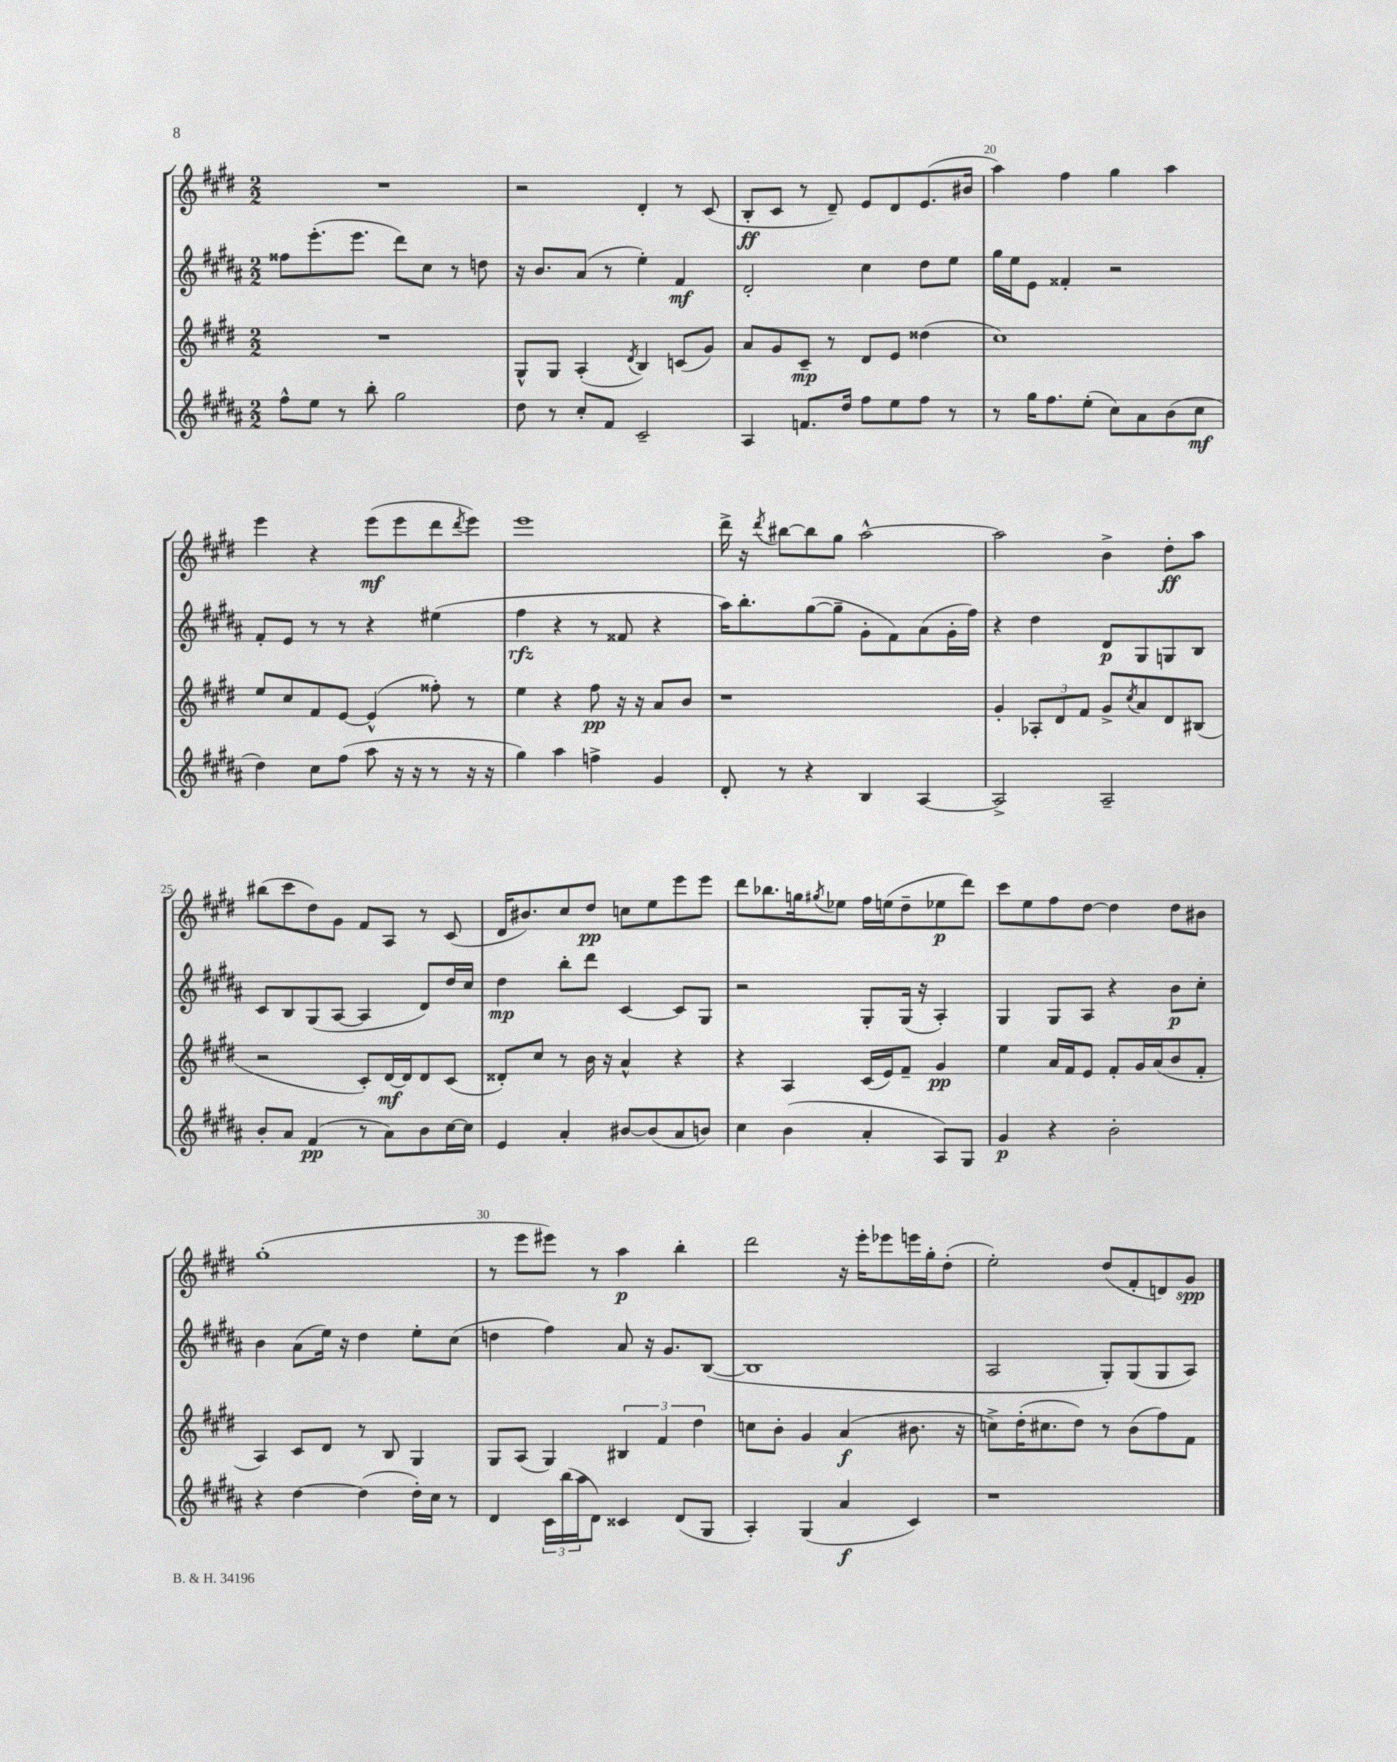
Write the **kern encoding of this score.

**kern	**kern	**kern	**kern
*staff4	*staff3	*staff2	*staff1
*clefG2	*clefG2	*clefG2	*clefG2
*k[f#c#g#d#a#]	*k[f#c#g#d#]	*k[f#c#g#d#a#]	*k[f#c#g#d#]
*M2/2	*M2/2	*M2/2	*M2/2
8ff#^^	1r	8ff##	1r
8ee	.	(8.eee'	.
8r	.	.	.
.	.	8.eee	.
8bb'	.	.	.
2gg#	.	8ddd#)	.
.	.	8cc#	.
.	.	8r	.
.	.	8dd	.
=	=	=	=
8dd#	8G#^^	16r	2r
.	.	8.b	.
8r	8G#	.	.
8cc#'	(4A'	(8a#	.
8f#	.	8r	.
.	8qd#	.	.
2c#~	4B)	4ee')	4d#'
.	(8c	4f#	8r
.	8g#)	.	(8c#
=	=	=	=
4A#	8a	2d#'	8B'
.	8g#	.	8c#
8.f	8c#~	.	8r
.	8r	.	8d#~)
16dd#	.	.	.
8ff#	8d#	4cc#	8e
8ee	8e	.	8d#
8ff#	(4dd##	8dd#	(8.e
8r	.	8ee	.
.	.	.	16b#
=	=	=	=
8r	1cc#)	16gg#	4aa)
.	.	16ee	.
16gg#	.	8e	.
8.ff#	.	.	.
.	.	4f##'	4ff#
(8ee'	.	.	.
8cc#)	.	2r	4gg#
8a#	.	.	.
(8b	.	.	4aa
8cc#	.	.	.
=	=	=	=
4dd#)	8ee	8f#'	4eee
.	8cc#	8e	.
8cc#	8f#	8r	4r
(8ff#	[8e	8r	.
8aa#	(4e^^]	4r	(8eee
16r	.	.	8eee
16r	.	.	.
8r	8ff##')	(4ee#	8ddd#
.	.	.	8qddd#
16r	8r	.	8eee)
16r	.	.	.
=	=	=	=
4gg#)	4ee	4ff#	1eee
4aa#	4r	4r	.
4ff^	8ff#	8r	.
.	16r	8f##	.
.	16r	.	.
4g#	8a	4r	.
.	8b	.	.
=	=	=	=
8d#'	1r	16aa#)	16ddd#^
.	.	8.bb'	16r
.	.	.	8qddd#
8r	.	.	[8bb#
4r	.	([8gg#	8bb#]
.	.	8gg#~]	8gg#
4B	.	8g#'	[2aa^^
.	.	8f#)	.
[4A#	.	(8a#	.
.	.	16g#'	.
.	.	16ff#)	.
=	=	=	=
2A#^]	4g#'	4r	2aa]
.	12A-'	4dd#	.
.	12d#	.	.
.	12f#	.	.
2A#~	8g#^	8d#	4b^
.	8qcc#	.	.
.	8a	8G#	.
.	8d#	8G	8dd#'
.	(8B#	8B	8aa
=	=	=	=
8b'	2r	8c#	(8bb#
8a#	.	8B	8ccc#
(4f#	.	(8G#	8dd#)
.	.	[8A#	8g#
8r	8c#')	4A#]	8f#
8a#)	[16d#	.	8A
.	16d#]	.	.
8b	8d#	8d#)	8r
[16cc#	(8c#	16dd#	(8c#
16cc#]	.	16cc#	.
=	=	=	=
4e	8d##')	4dd#	16d#
.	.	.	8.b#)
.	8cc#	.	.
4a#'	8r	8bb'	8cc#
.	16b	8ddd#	8dd#
.	16r	.	.
[8b#	4a^^	[4c#	8cc
(8b#]	.	.	8ee
8a#	4r	8c#]	8eee
8b)	.	8G#	8eee
=	=	=	=
4cc#	4r	2r	8ddd#
.	.	.	8.bb-
(4b	4A	.	.
.	.	.	16gg
.	.	.	8qgg#
.	.	.	8ee-
4a#'	(16c#	8G#'	16ff#
.	16e)	.	(16ee
.	8f#~	(16G#	8dd#~
.	.	16r	.
8A#)	4g#	4A#')	8ee-
8G#	.	.	8ddd#)
=	=	=	=
4g#	4ee	4G#	8ccc#
.	.	.	8ee
4r	16a	8G#	8ff#
.	16f#	.	.
.	8e	8A#	[8dd#
2b'	8f#'	4r	4dd#]
.	16g#	.	.
.	(16a	.	.
.	8b	8b	8dd#
.	8f#'	8cc#'	8b#
=	=	=	=
4r	4A)	4b	(1gg#'
[4dd#	8c#	(8a#	.
.	8d#	16ee)	.
.	.	16r	.
(4dd#]	8r	4dd#	.
.	8B	.	.
16dd#')	4G#	8ee'	.
16cc#	.	.	.
8r	.	(8cc#	.
=	=	=	=
4d#	8G#	4dd	8r
.	(8A	.	8eee
24c#	4G#)	4ff#)	8eee#)
(24bb	.	.	.
24aa#	.	.	.
8d#)	.	.	8r
4c##	6B#	8a#	4aa
.	.	16r	.
.	6f#	.	.
.	.	8.g#	.
(8d#	.	.	4bb'
.	6dd#	.	.
8G#	.	([8B	.
=	=	=	=
4A#')	8cc	1B]	2ddd#
.	8b'	.	.
(4G#	4g#	.	.
4a#	(4a	.	16r
.	.	.	16eee'
.	.	.	8eee-
4c#)	8.b#	.	16eee
.	.	.	16gg#'
.	.	.	(8dd#'
.	16r	.	.
=	=	=	=
1r	8cc^)	2A#	2ee')
.	(16dd#'	.	.
.	8.cc#	.	.
.	8dd#)	.	.
.	8r	8G#')	(8dd#
.	(8b	(8G#	8f#'
.	8ff#)	8G#	8d)
.	8f#	8A#)	8g#
==	==	==	==
*-	*-	*-	*-
